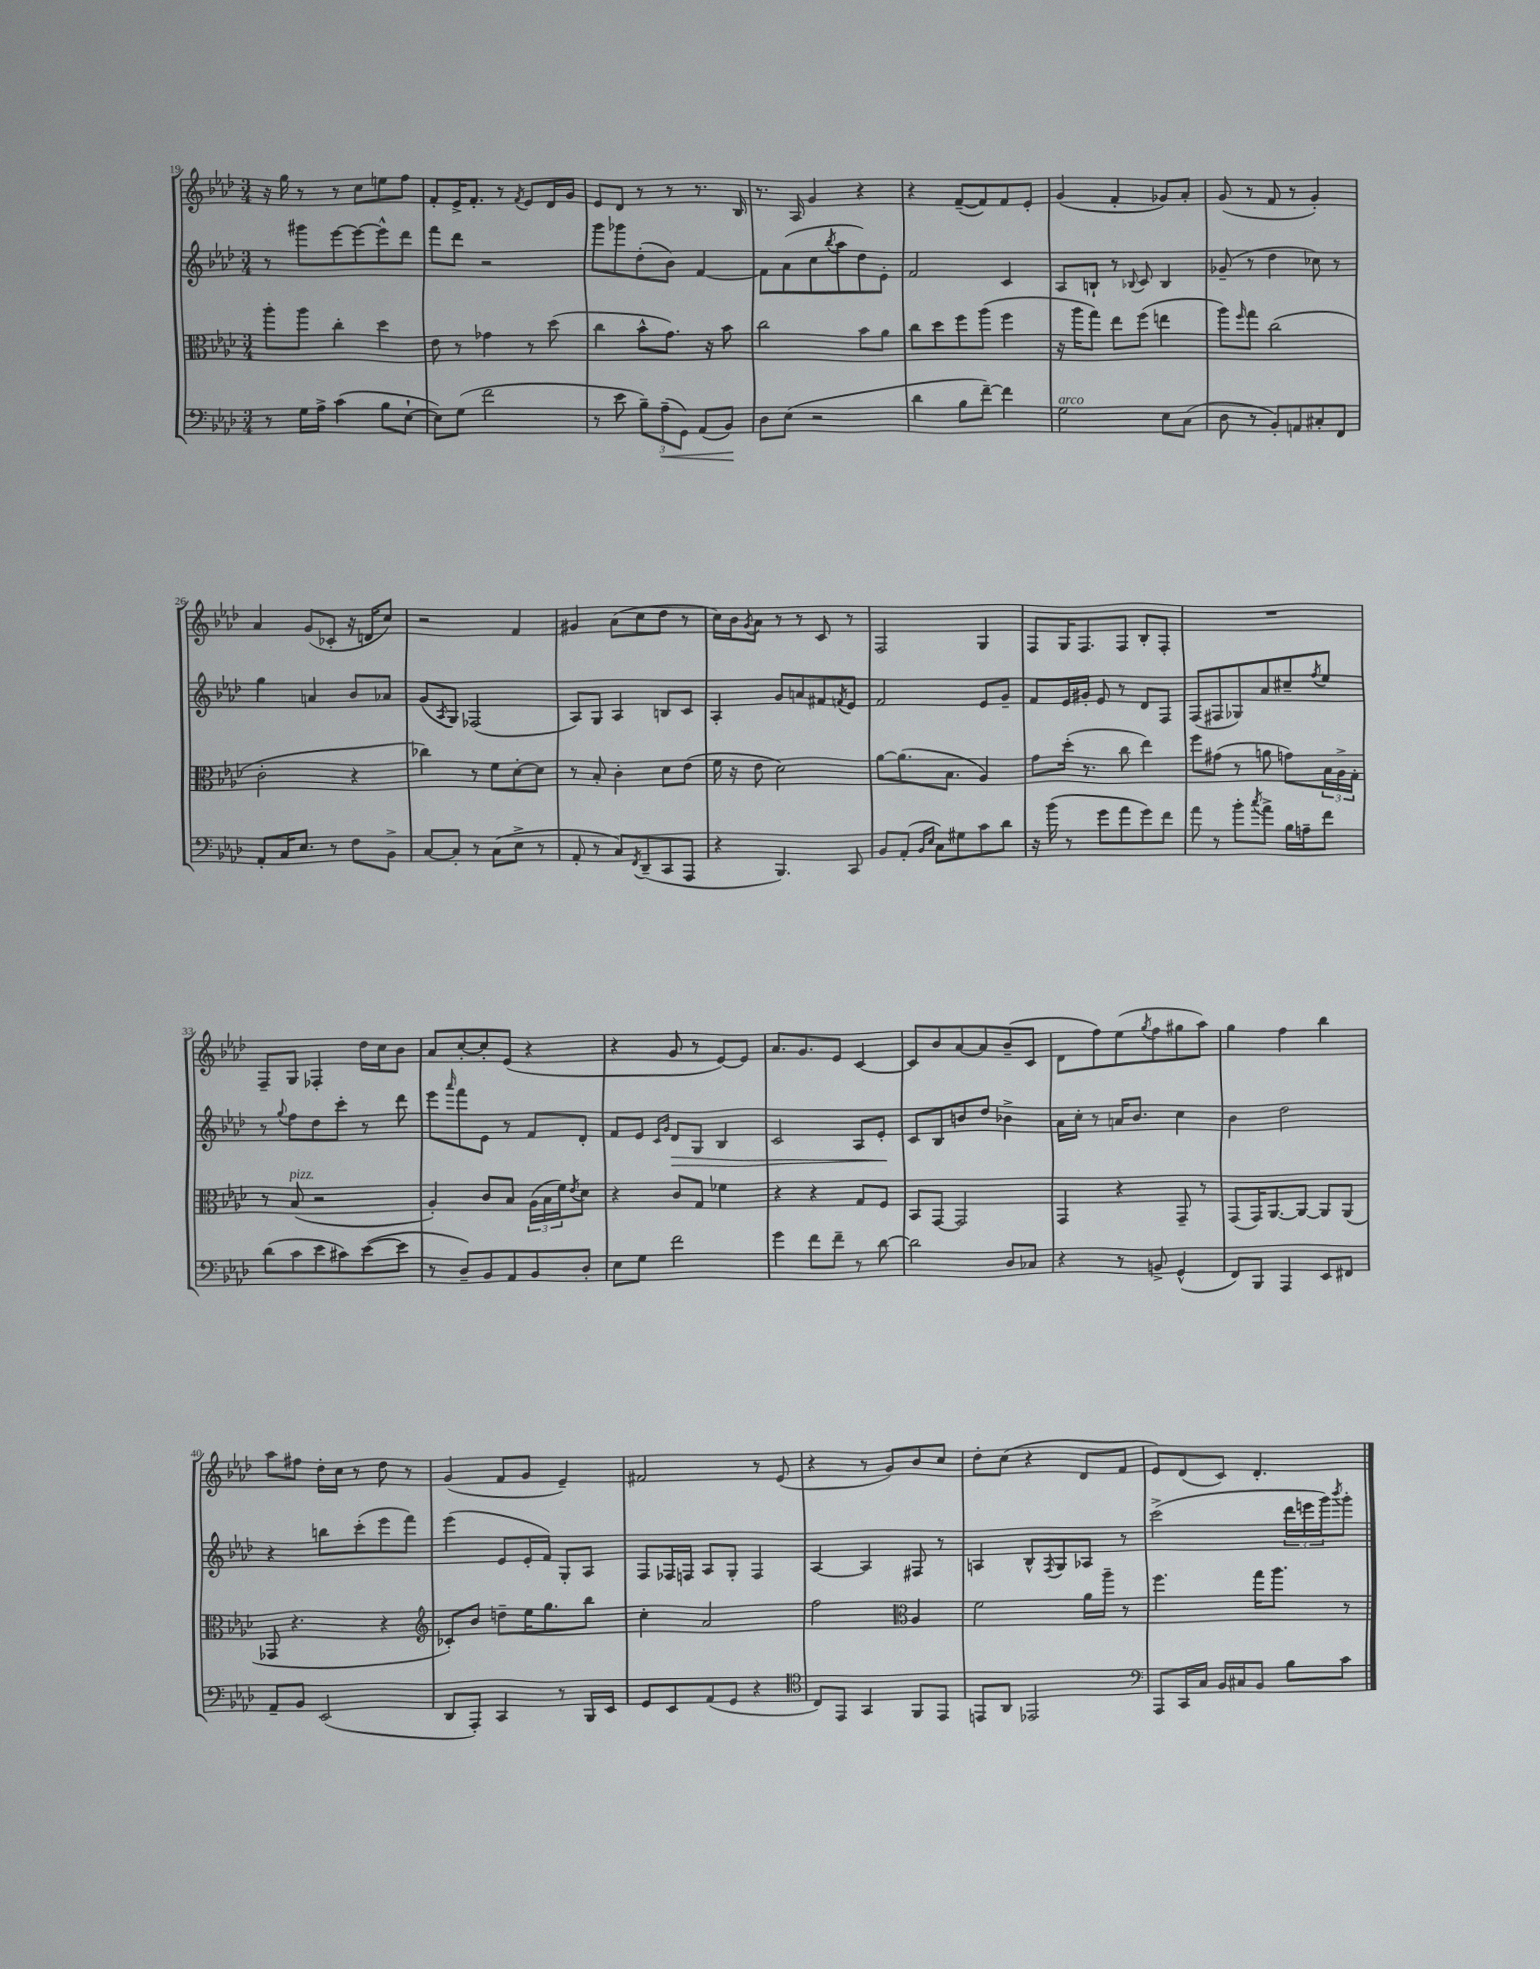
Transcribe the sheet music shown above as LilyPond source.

<<
\new StaffGroup <<
\new Staff = "s0" {
    \clef treble \key aes \major \numericTimeSignature \time 3/4
    r16 g''16 r8 r8 c''8 e''8 f''8 |
    f'8-. ees'16-> f'8.-. r8 \acciaccatura { f'8 } ees'8 des'16 g'16 |
    ees'8 des'8 r8 r8 r8. bes16 |
    r8. aes16 g'4 r4 |
    r4 f'8~--( f'8) f'8 ees'8-. |
    g'4( f'4-. ges'8) aes'8-. |
    g'8( r8 f'8 r8 g'4-.) |
    aes'4 g'8( ces'8-. r16 d'16 c''8) |
    r2 f'4 |
    gis'4 aes'8( c''8 des''8 r8 |
    c''16) bes'16 \acciaccatura { g'8 } aes'8 r8 r8 c'8 r8 |
    f2 g4 |
    f8 g16 f8. f8 bes8-. f8-. |
    R2. |
    f8-- g8 fes4-. des''16 c''16 bes'8 |
    aes'8 c''8~-. c''8-. ees'8( r4 |
    r4 g'8 r8 ees'8~) ees'8 |
    aes'8. g'8. ees'8 c'4~ |
    c'8 bes'8 aes'8~ aes'8 bes'8--( c'8 |
    des'8 f''8) ees''8( \acciaccatura { g''8 } f''8 gis''8 aes''8) |
    g''4 f''4 bes''4 |
    aes''8 fis''8 des''16-. c''16 r8 des''8 r8 |
    g'4( f'8 g'8 ees'4--) |
    fis'2 r8 ees'8( |
    r4 r8 g'8) bes'8 c''8 |
    des''8-. c''8( r4 des'8 f'8 |
    ees'8) des'8( c'8) des'4.-. \bar "|." |
}
\new Staff = "s1" {
    \clef treble \key aes \major \numericTimeSignature \time 3/4
    r8 gis'''8 ees'''8~ ees'''8~ ees'''8-^ des'''8 |
    f'''8 des'''8 r2 |
    g'''8 ges'''8 des''8-.( bes'8) f'4~ |
    f'8 aes'8( c''8 \acciaccatura { bes''8 } aes''8 des''8) ees'8-. |
    f'2 c'4 |
    aes8 b8-! r8 \appoggiatura { bes8 } c'8 bes4 |
    ges'8--( r8 des''4 ces''8) r8 |
    g''4 a'4 bes'8 aes'8 |
    g'8( \acciaccatura { aes8 } g8) fes2( |
    aes8) g8 aes4 b8 c'8 |
    aes4-. g'8 a'8 fis'8 \acciaccatura { f'8 } ees'8 |
    f'2 ees'8 g'8-- |
    f'8 ees'16 gis'16-. ees'8 r8 des'8 f8 |
    f8( fis8 ges8) aes'8 cis''8-- \acciaccatura { f''8 } ees''8 |
    r8 \appoggiatura { g''8 } f''8 des''8 c'''8-. r8 des'''8 |
    ees'''8 \grace { aes'''16 } f'''8 ees'8 r8 f'8 des'8-. |
    f'8 ees'8 \grace { c'16 g'16 } des'8\> g8 bes4 |
    c'2 aes8 ees'8-.\! |
    c'8 bes8 b'8 des''8 bes'4-> |
    aes'16 c''16-. r8 a'16 bes'8. c''4 |
    bes'4 des''2 |
    r4 b''8 c'''8-.( ees'''8 f'''8) |
    ees'''4( ees'8 ees'16-. f'16) g8-. aes8 |
    f8 fes16 f16 aes8 g8-. f4 |
    aes4~ aes4 fis8 r8 |
    a4 bes8-^ \acciaccatura { f8 } g8 aes8 r8 |
    c'''2->( \tuplet 3/2 { des'''16 e'''16 g'''16) } \acciaccatura { bes'''8 } g'''8-. \bar "|." |
}
\new Staff = "s2" {
    \clef alto \key aes \major \numericTimeSignature \time 3/4
    aes''8-. aes''8 c''4-. des''4 |
    ees'8 r8 ges'4 r8 des''8( |
    c''4 bes'8-^ g'8.) r16 bes'8 |
    c''2 bes'8 aes'8 |
    c''8 des''8 f''8 aes''8( f''4 |
    r16 aes''16 g''8) ees''8 f''8( e''4 |
    aes''8) \grace { f''16 } g''8 c''2( |
    c'2-. r4 |
    ces''4) r8 f'8 des'8~-. des'8 |
    r8 bes8-. c'4-. des'8 ees'8( |
    f'16 r16 ees'8 des'2) |
    aes'8~ aes'8.( bes8. aes4) |
    g'8 des''16-.( r8. c''8 ees''4) |
    f''8 gis'8( r8 a'8 g'8) \tuplet 3/2 { bes16 aes16-> g16-. } |
    r8 bes8^\markup { \italic "pizz." }( r2 |
    aes4-.) c'8 bes8 \tuplet 3/2 { aes16( bes16 f'16) } \acciaccatura { ees'8 } des'8 |
    r4 c'8 g8 fes'4 |
    r4 r4 g8 f8 |
    bes,8 g,8~ g,2 |
    g,4 r4 g,8-- r8 |
    g,8( g,16) aes,8.~ aes,8~ aes,8 aes,8( |
    ges,8 r4. r4 |
    \clef treble ces'8-.) bes'8 d''8-- ees''16 g''8. bes''8 |
    c''4-. aes'2 |
    f''2 \clef alto aes4 |
    f'2 aes'16 aes''16-- r8 |
    f''4. g''16 aes''8. r8 \bar "|." |
}
\new Staff = "s3" {
    \clef bass \key aes \major \numericTimeSignature \time 3/4
    r8 g16 aes16-> c'4( bes8 ees8~-! |
    ees8) g8( f'2 |
    r8 ees'8 \tuplet 3/2 { bes8--) aes8--\<( g,8) } aes,8( bes,8\!) |
    des8 ees8( r2 |
    des'4 bes8 f'8~--) f'4 |
    g2^\markup { \italic "arco" } ees8 c8( |
    des8 r8 bes,8-.) a,8 cis8-. f,8 |
    aes,8-. c16 ees8. r8 f8 bes,8-> |
    c8~ c8-. r8 c8( ees8-> r8 |
    aes,8-. r8 c8) \acciaccatura { f,8 } des,8--( c,8 aes,,8 |
    r4 bes,,4.) c,8 |
    bes,8 aes,8-.( \grace { bes,16 ees16 } c8) gis8 c'8 des'8 |
    r16 bes'16( r8 g'8 aes'8 g'8) f'8 |
    aes'8 r8 bes'8-. \acciaccatura { c''8 } aes'8-> bes16 a16-- f'8 |
    des'8( c'8 ees'8 cis'8) ees'8~( ees'8 |
    r8 des8--) bes,8 aes,8 bes,8 des8-. |
    ees8 g8 f'2 |
    g'4 f'8 f'8-- r8 des'8~ |
    des'2 des8 ces8 |
    r4 r8 b,8-> g,4-^( |
    f,8) bes,,8 aes,,4 ees,8 fis,8 |
    aes,8-- bes,8 ees,2( |
    des,8 aes,,8-.) c,4 r8 bes,,16 ees,16 |
    g,8 ees,8 aes,8( g,8 r4 |
    \clef tenor c8) ees,8 g,4 f,8 ees,8 |
    e,8 aes,8 ees,2 |
    \clef bass aes,,8 c,16 c16 bes,16 cis16 bes,8 bes8 c'8 \bar "|." |
}
>>
>>
\layout { \context { \Score currentBarNumber = #19 } }
